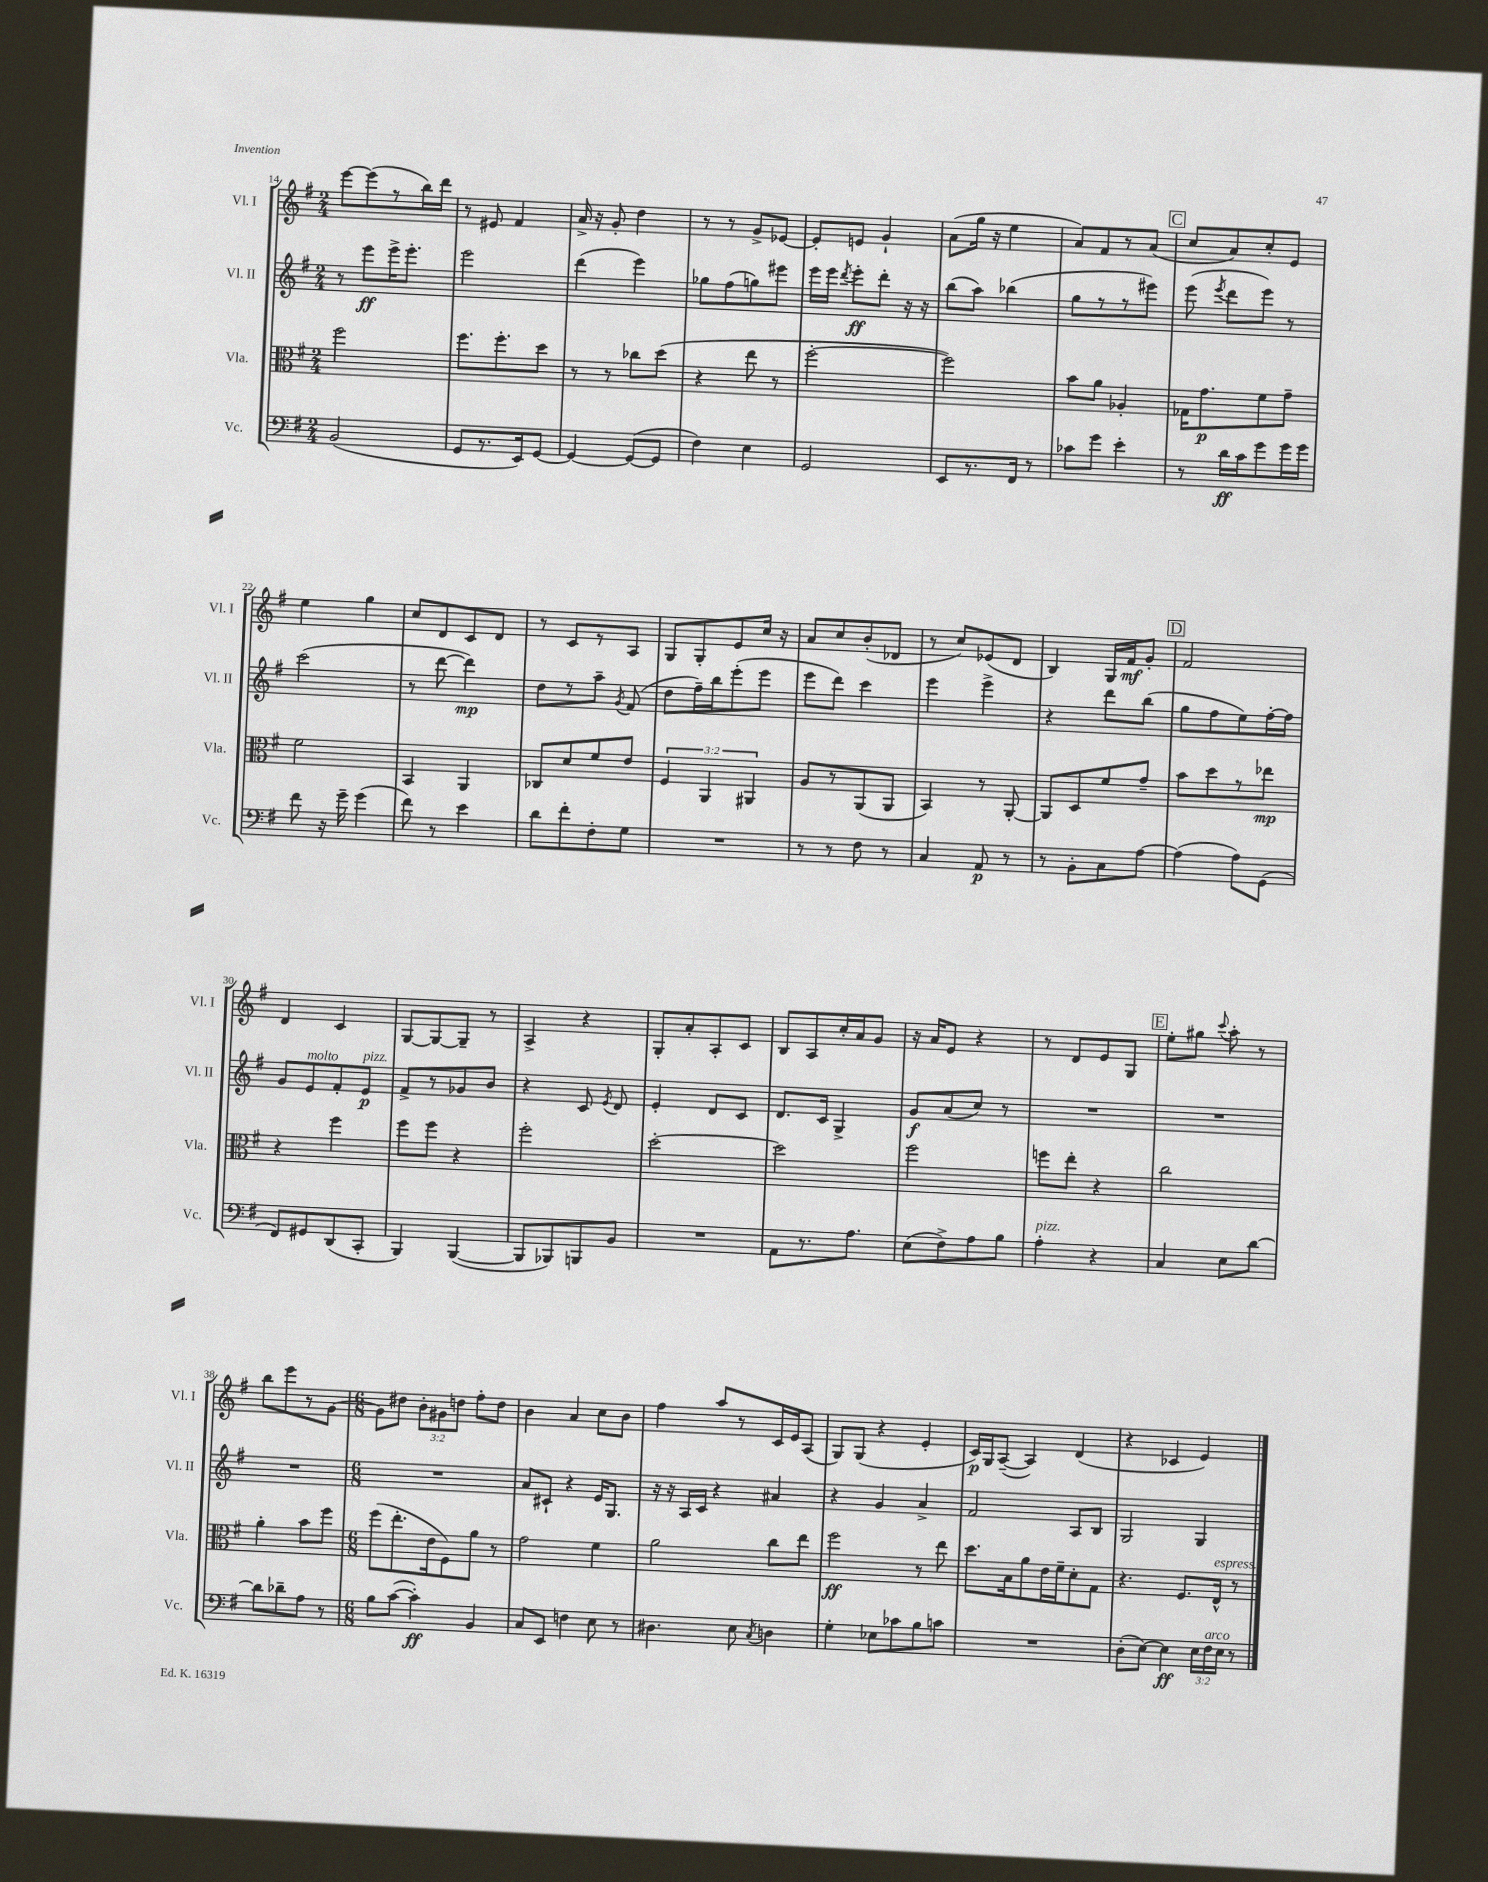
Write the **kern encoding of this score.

**kern	**kern	**kern	**kern
*staff4	*staff3	*staff2	*staff1
*clefF4	*clefC3	*clefG2	*clefG2
*k[f#]	*k[f#]	*k[f#]	*k[f#]
*M2/4	*M2/4	*M2/4	*M2/4
(2BB	2ff#	8r	[8eee
.	.	8eee	(8eee]
.	.	16eee^	8r
.	.	8.eee'	.
.	.	.	16bb)
.	.	.	16ddd
=	=	=	=
8GG	8.ff#	2eee	8r
8.r	.	.	8e#
.	8.ff#'	.	.
.	.	.	4f#
16EE)	.	.	.
[8GG	8dd	.	.
=	=	=	=
4GG_	8r	(4ddd	16a^
.	.	.	16r
.	8r	.	8g'
(8GG_	8cc-	4eee)	4dd
8GG]	(8dd	.	.
=	=	=	=
4F#)	4r	8gg-	8r
.	.	(8ff#	8r
4E	8ee	8gg)	8g^
.	8r	8eee#	[8e-
=	=	=	=
2GG	[2ff#'	16eee	8e-']
.	.	16eee	.
.	.	8qddd	.
.	.	8eee'	8e
.	.	8ddd'	4g`
.	.	16r	.
.	.	16r	.
=	=	=	=
8EE	2ff#])	(8bb	(8a
8.r	.	8aa)	16gg
.	.	.	16r
.	.	(4bb-	4ee
16FF#	.	.	.
8r	.	.	.
=	=	=	=
8c-	8b	8gg	8a)
8g	8a	8r	8f#
4e'	4A-'	8r	8r
.	.	8eee#)	(8a
=	=	=	=
8r	16G-	(8eee	8cc
.	8.g	.	.
.	.	8qeee	.
16d	.	8ddd	8a)
16c	.	.	.
8g	8f#	8eee)	8cc'
16g	8g~	8r	8e
16g	.	.	.
=	=	=	=
8f#	2f#	(2ccc	4ee
16r	.	.	.
16g~	.	.	.
(4g	.	.	4gg
=	=	=	=
8f#)	4BB	8r	8cc
8r	.	[8ddd	8d
4e	4AA	4ddd])	8c
.	.	.	8d
=	=	=	=
8d	8C-	8dd	8r
8f#'	8d	8r	8c
8F#'	8f#	8aa~	8r
.	.	8qg	.
8G	8e	(8f#	8A
=	=	=	=
2r	6F#	8dd	8G
.	.	16ff#~)	8G'
.	6AA	.	.
.	.	16bb	.
.	.	(8eee'	8e
.	6AA#	.	.
.	.	8eee	16cc
.	.	.	16r
=	=	=	=
8r	8A	8eee	8a
8r	8r	8ddd)	8cc
8F#	(8AA	4ccc	(8b'
8r	8AA	.	8d-
=	=	=	=
4C	4BB)	4eee	8r
.	.	.	8cc)
8AA	8r	4eee^	(8e-
8r	[8AA'	.	8d
=	=	=	=
8r	8AA]	4r	4B)
8BB'	8D	.	.
8C	8f#	8ddd	16G
.	.	.	16f#
[8A	8g~	(8bb	8g'
=	=	=	=
(4A]	8b	8gg	2f#
.	8dd	8ff#	.
8A)	8r	8ee)	.
(8GG	8ee-	[16ff#'	.
.	.	16ff#]	.
=	=	=	=
8FF#)	4r	8g	4d
8GG#	.	8e	.
(8DD	4ff#	8f#'	4c
8CC'	.	8e	.
=	=	=	=
4BBB)	8ff#	8f#^	[8G
.	8ff#	8r	8G_
([4BBB	4r	8g-	8G~]
.	.	8b	8r
=	=	=	=
8BBB]	2ff#'	4r	4A^
8BBB-)	.	.	.
8BBB	.	8c	4r
.	.	8qe	.
8BB	.	8d	.
=	=	=	=
2r	[2dd'	4e'	8G'
.	.	.	8a'
.	.	8d	8A'
.	.	8c	8c
=	=	=	=
8AA	2dd]	8.d	8B
8.r	.	.	8A
.	.	16c	.
.	.	4G^	16cc'
8.A	.	.	16a
.	.	.	8g
=	=	=	=
(8E	2ff#	8g	16r
.	.	.	16a
8F#^)	.	(8a	8e
8A	.	8cc)	4r
8B	.	8r	.
=	=	=	=
4A'	8ff	2r	8r
.	8ee'	.	8d
4r	4r	.	8e
.	.	.	8G
=	=	=	=
4C	2cc	2r	8ee'
.	.	.	8gg#
.	.	.	8qqccc
8E	.	.	8aa'
[8d	.	.	8r
=	=	=	=
8d]	4a'	2r	8bb
8d-~	.	.	8eee
8A	8b	.	8r
8r	8ff#	.	[8g
=	=	=	=
*M6/8	*M6/8	*M6/8	*M6/8
8B	(8ff#	2.r	8g]
([8c	8.ee'	.	8dd#
4c'])	.	.	12b'
.	16e	.	.
.	.	.	12g#
.	8F#)	.	.
.	.	.	12dd
4BB	8a	.	8ff#'
.	8r	.	8dd
=	=	=	=
8C	2g	8a	4b
8EE	.	8c#`	.
4F	.	4r	4a
8E	4f#	16e	8cc
.	.	8.G	.
8r	.	.	8b
=	=	=	=
4.D#	2a	16r	4ff#
.	.	16r	.
.	.	16A	.
.	.	16c	.
.	.	4r	8aa
8E	.	.	8r
8qC	.	.	.
4D	8cc	4a#	16c
.	.	.	16e
.	8ee	.	(8A
=	=	=	=
4G'	2ff#	4r	8G)
.	.	.	(8G
8E-	.	4g	4r
8c-	.	.	.
8B	8r	4a^	4e'
8c	8ee	.	.
=	=	=	=
2.r	8.dd	2f#	16c)
.	.	.	16G
.	.	.	([8A~
.	16B	.	.
.	8a	.	4A])
.	16e	.	.
.	16f#~	.	.
.	8d'	8A	(4d
.	8G	8B	.
=	=	=	=
(8D'	4.r	2G	4r
[8E)	.	.	.
4E]	.	.	4c-
.	8.F#	.	.
24E	.	4G	4e)
24F#	.	.	.
.	16E^^	.	.
24E	.	.	.
8r	8r	.	.
==	==	==	==
*-	*-	*-	*-
